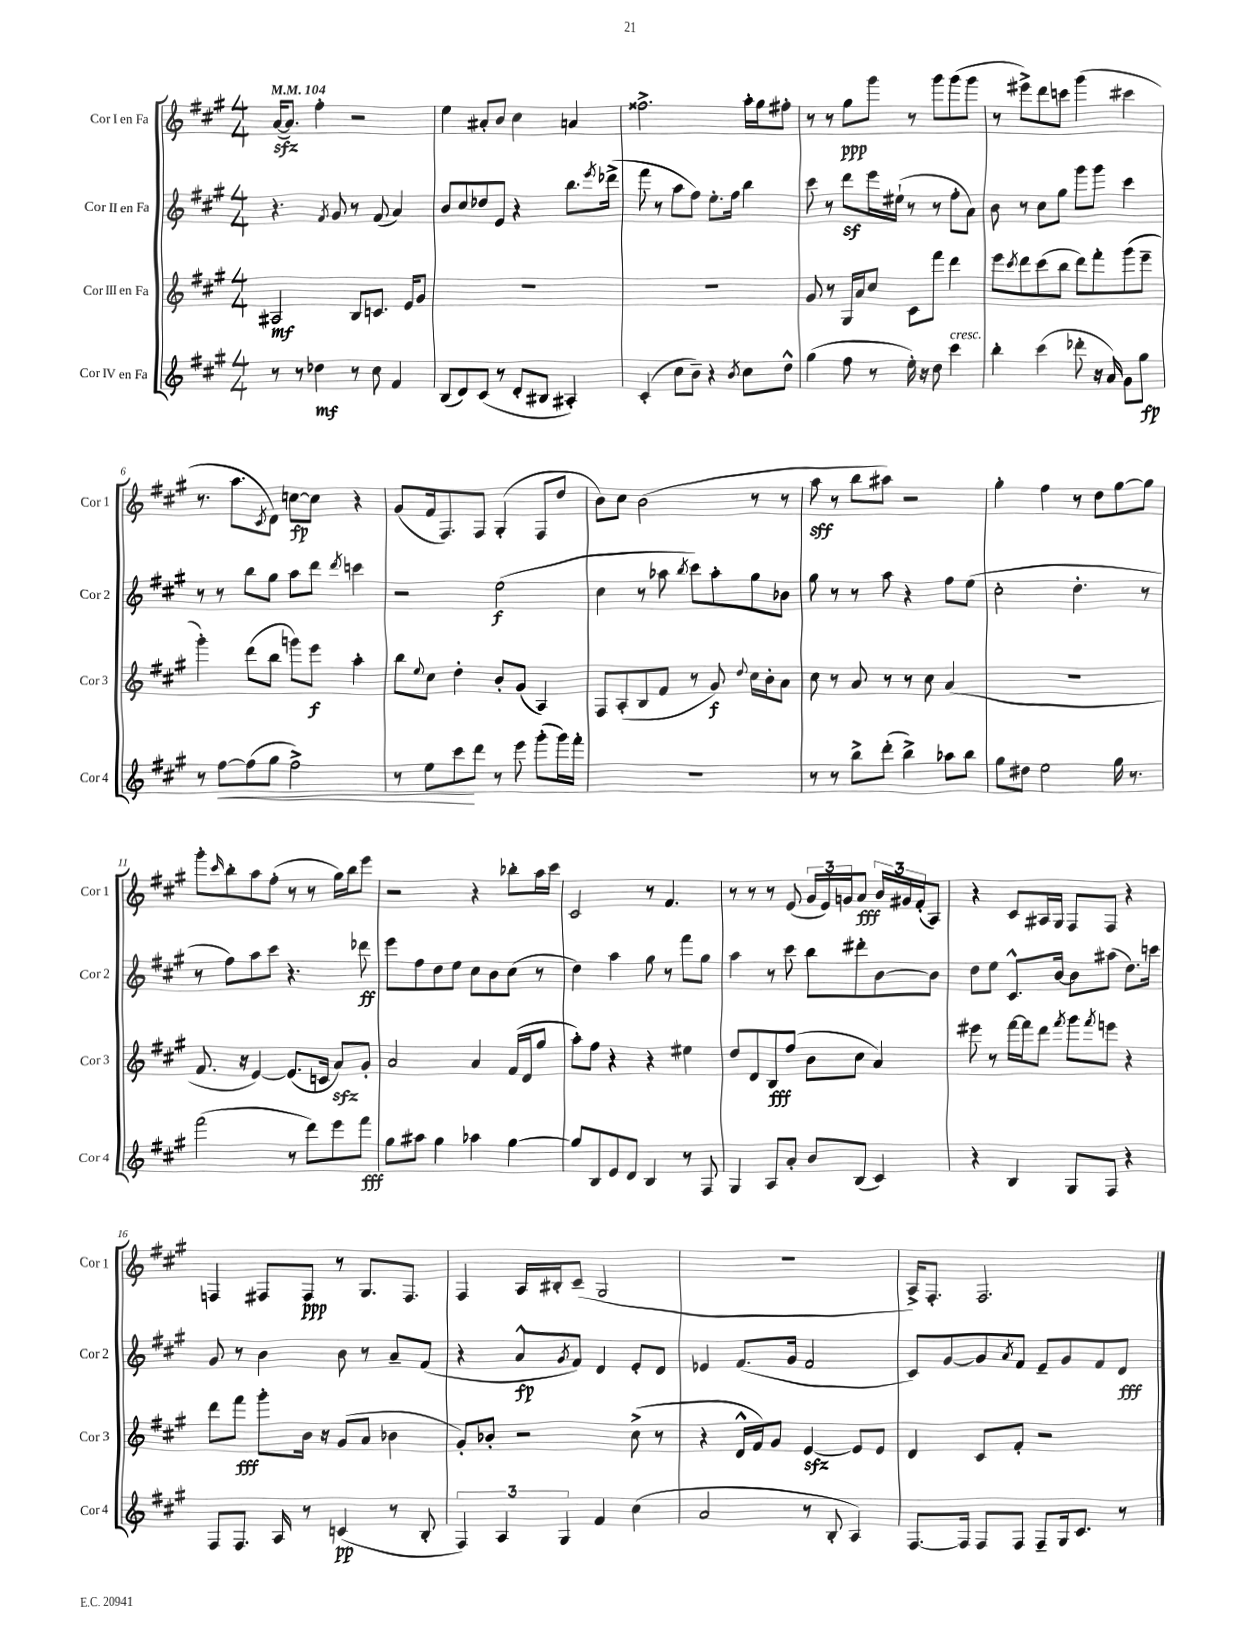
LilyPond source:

<<
\new StaffGroup <<
\new Staff = "s0" \with { instrumentName = "Cor I en Fa" shortInstrumentName = "Cor 1" } {
    \clef treble \key a \major \numericTimeSignature \time 4/4 \tempo 4 = 104
    a'16~\sfz( a'8.) fis''4-. r2 |
    e''4 ais'8-. b'8 cis''4 a'4 |
    fisis''2.-> a''16-. gis''16 fis''8-. |
    r8 r8 gis''8\ppp gis'''8 r8 gis'''8 gis'''8( gis'''8 |
    r8 eis'''8->) d'''8 c'''8 gis'''4( cis'''4 |
    r8. a''8. \acciaccatura { cis'8 } d'8) c''8~\fp c''8 r4 |
    gis'8( fis'16 fis8.) fis8 gis4-.( fis8 d''8 |
    b'8) cis''8 b'2( r8 r8 |
    a''8\sff r8 b''8 ais''8) r2 |
    gis''4-. fis''4 r8 d''8 gis''8~ gis''8 |
    gis'''8-. \grace { cis'''16 } b''8-. a''8 fis''8-.( r8 r8 gis''16) b''16 e'''8 |
    r2 r4 bes''8-. a''16 cis'''16 |
    cis'2 r8 fis'4. |
    r8 r8 r8 e'8( \tuplet 3/2 { gis'16 e'16) g'16 } a'8\fff \tuplet 3/2 { b'16 gis'16 fis'16-.( } a8) |
    r4 cis'8 ais16 gis16 fis8 fis8 r4 |
    f4 fis8 fis8\ppp r8 gis8. fis8. |
    fis4 a16 bis16-. cis'8--( gis2 |
    R1 |
    a16->) fis8.-. fis2. \bar "|." |
}
\new Staff = "s1" \with { instrumentName = "Cor II en Fa" shortInstrumentName = "Cor 2" } {
    \clef treble \key a \major \numericTimeSignature \time 4/4
    r4. \acciaccatura { fis'8 } gis'8 r8 fis'8( a'4) |
    b'8 cis''8 des''8 e'8 r4 b''8. \acciaccatura { e'''8 } des'''16->( |
    fis'''8 r8 a''8 fis''8) e''8.-. fis''16 b''4 |
    cis'''8 r8 d'''8\sf e'''16 eis''16-!( r8 r8 fis''8-. a'8) |
    b'8 r8 cis''8 gis''8 gis'''8 gis'''8 cis'''4 |
    r8 r8 b''8 gis''8 a''8 d'''8 \acciaccatura { d'''8 } c'''4 |
    r2 e''2\f( |
    cis''4 r8 aes''8 \acciaccatura { b''8 } cis'''8) aes''8-. gis''8 bes'8 |
    gis''8 r8 r8 a''8 r4 fis''8 e''8( |
    cis''2-. d''4.-. r8 |
    r8 fis''8) a''8 cis'''8 r4. des'''8\ff |
    e'''8 fis''8 d''8 e''8 cis''8 b'8 cis''8( r8 |
    d''4) a''4 gis''8 r8 fis'''8 gis''8 |
    a''4 r8 cis'''8 b''8 dis'''8-. b'8~ b'8 |
    d''8 e''8 cis'8.-^ b'16~ b'8 ais''8( d''8.) c'''16 |
    gis'8 r8 b'4 b'8 r8 a'8-- fis'8( |
    r4 a'8-^\fp \acciaccatura { gis'8 } fis'8) d'4 e'8-. d'8 |
    ees'4 fis'8.( gis'16 fis'2 |
    cis'8) gis'8~ gis'8 \acciaccatura { a'8 } fis'8 e'8-- gis'8 fis'8 d'8\fff \bar "|." |
}
\new Staff = "s2" \with { instrumentName = "Cor III en Fa" shortInstrumentName = "Cor 3" } {
    \clef treble \key a \major \numericTimeSignature \time 4/4
    ais2\mf b8 c'8. e'16 gis'8 |
    R1 |
    R1 |
    gis'8 r8 gis16 a'16 cis''8 cis'8 fis'''8 d'''4 |
    e'''8 \acciaccatura { cis'''8 } d'''8 cis'''8( b''8 d'''8) fis'''8-. gis'''8( e'''8-- |
    gis'''4-.) d'''8( b''8 g'''8) e'''8\f a''4-. |
    b''8 \appoggiatura { e''8 } cis''8 d''4-. b'8-. gis'8( a4) |
    fis8 a8-.( b8 fis'8 r8 gis'8\f) \appoggiatura { d''8 } cis''16 b'16-. a'8 |
    cis''8 r8 a'8 r8 r8 cis''8 a'4( |
    R1 |
    fis'8. r16 e'4~) e'8.( c'16 a'8\sfz) gis'8-. |
    a'2 a'4 fis'16( d'16 gis''8 |
    a''8-.) fis''8 r4 r4 eis''4 |
    d''8 d'8 b8\fff fis''8( b'8 cis''8 a'4) |
    eis'''8 r8 fis'''16~ fis'''16 d'''8 \acciaccatura { fis'''8 } gis'''8 \acciaccatura { fis'''8 } e'''8 r4 |
    d'''8 fis'''8\fff gis'''8-. b'16 r16 gis'8( a'8 bes'4 |
    gis'8-.) bes'8-. r2 cis''8->( r8 |
    r4 d'16-^ fis'16) gis'8 e'4~\sfz e'8 e'8 |
    d'4 cis'8 fis'8-. r2 \bar "|." |
}
\new Staff = "s3" \with { instrumentName = "Cor IV en Fa" shortInstrumentName = "Cor 4" } {
    \clef treble \key a \major \numericTimeSignature \time 4/4
    r8 r8 des''4\mf r8 cis''8 fis'4 |
    b8( d'8) cis'8( r8 d'8-. bis8 ais4-.) |
    cis'4-.( cis''8 b'8--) r4 \acciaccatura { b'8 } cis''8 d''8-^ |
    gis''4( fis''8 r8 e''16-.) r16 d''8 cis'''4^\markup { \italic "cresc." } |
    b''4-. cis'''4( des'''8-. r16 a'16) gis'8 gis''8\fp |
    r8 fis''8~\< fis''8( gis''8 fis''2->) |
    r8 e''8 cis'''8\! d'''8 r8 e'''8 gis'''8-.( gis'''16) fis'''16-. |
    R1 |
    r8 r8 b''8-> d'''8-.( b''4->) aes''8 b''8 |
    gis''8 dis''8 e''2 gis''16 r8. |
    fis'''2( r8 d'''8) e'''8 fis'''8\fff |
    gis''8 ais''8 gis''4 aes''4 gis''4~ |
    gis''8 b8 e'8 d'8 b4 r8 fis8 |
    gis4 a8 a'8-. b'8 b8( cis'4) |
    r4 b4 gis8 fis8 r4 |
    fis8 fis8. a16 r8 c'4\pp( r8 b8-. |
    \tuplet 3/2 { fis4) a4 gis4 } fis'4 cis''4( |
    a'2 r8 b8-. a4) |
    fis8.~ fis16 fis8 fis8 fis8-- gis16 cis'8. r8 \bar "|." |
}
>>
>>
